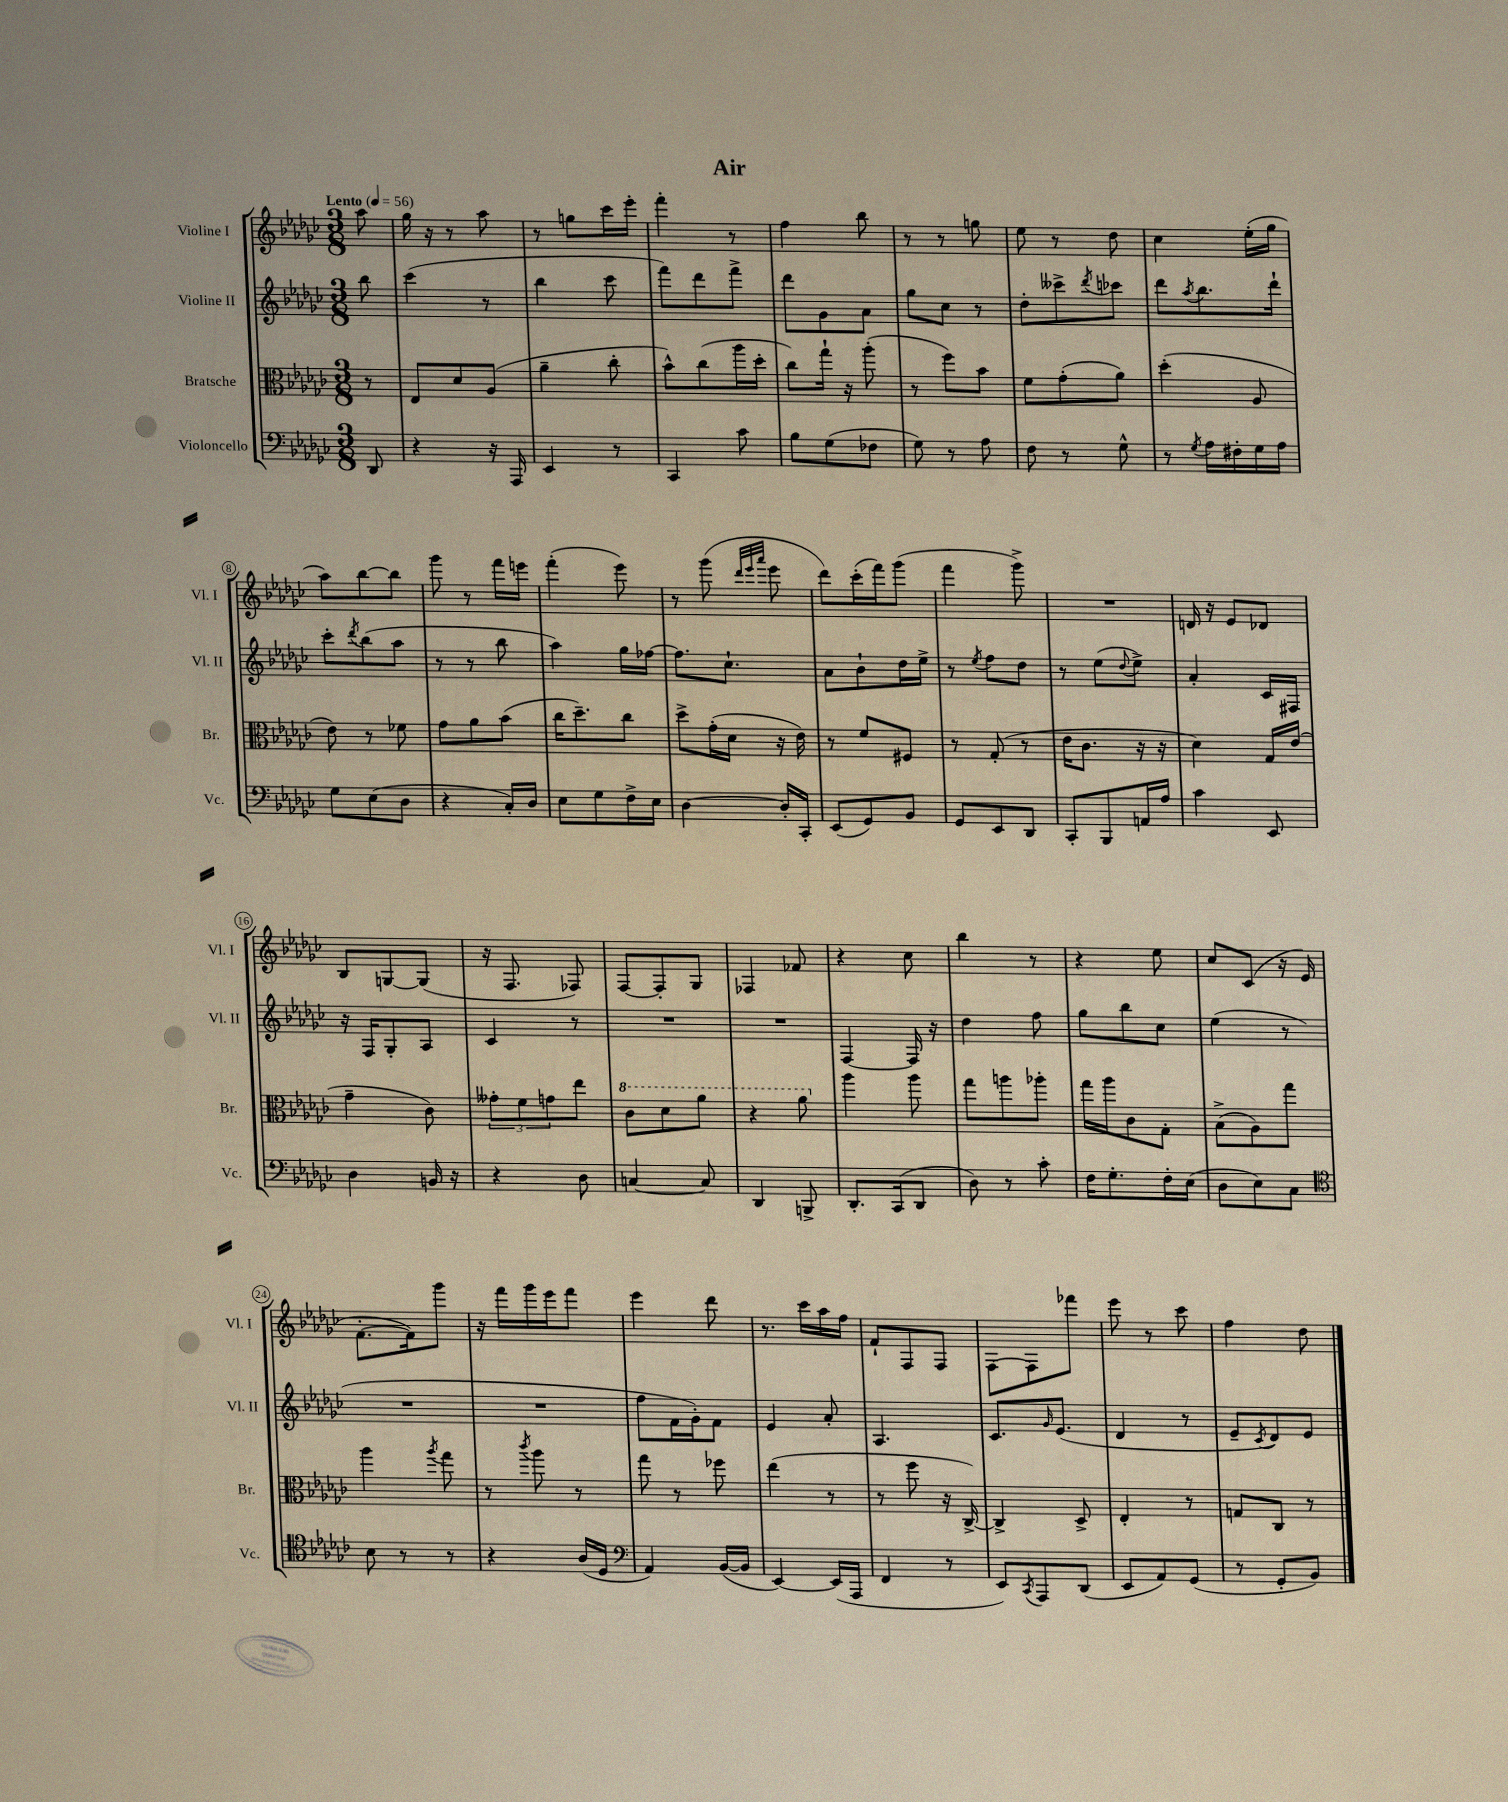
\header { title = "Air" }
<<
\new StaffGroup <<
\new Staff = "s0" \with { instrumentName = "Violine I" shortInstrumentName = "Vl. I" } {
    \clef treble \key ges \major \numericTimeSignature \time 3/8 \partial 8 \tempo "Lento" 4 = 56
    aes''8 |
    ges''16 r16 r8 aes''8 |
    r8 g''8 ces'''16 ees'''16-. |
    f'''4-. r8 |
    f''4 bes''8 |
    r8 r8 g''8 |
    ees''8 r8 des''8 |
    ces''4 ees''16-.( ges''16 |
    aes''8) bes''8~ bes''8 |
    ges'''8 r8 f'''16 e'''16 |
    f'''4-.( ees'''8) |
    r8 ges'''8( \grace { des'''32 ees'''32 aes'''32 } ees'''8 |
    des'''8) ces'''16-.( f'''16) ges'''8( |
    f'''4 ges'''8->) |
    R4. |
    d'16 r16 ees'8 des'8 |
    bes8 g8~ g8( |
    r16 f8. fes8) |
    f8~ f8-. ges8 |
    fes4 fes'8 |
    r4 ces''8 |
    bes''4 r8 |
    r4 ees''8 |
    ces''8 ces'8( r16 ees'16 |
    f'8.~-. f'16) ges'''8 |
    r16 f'''16 ges'''16 ees'''16 f'''8 |
    ees'''4 des'''8 |
    r8. ces'''16 aes''16 f''16 |
    f'8-! f8 f8 |
    f8~ f8 fes'''8 |
    ees'''8 r8 ces'''8 |
    f''4 des''8 \bar "|." |
}
\new Staff = "s1" \with { instrumentName = "Violine II" shortInstrumentName = "Vl. II" } {
    \clef treble \key ges \major \numericTimeSignature \time 3/8 \partial 8
    bes''8 |
    ces'''4( r8 |
    bes''4 ces'''8 |
    f'''8) des'''8 f'''8-> |
    des'''8 ges'8 aes'8 |
    ges''8 ces''8 r8 |
    des''8-. ceses'''8-> \acciaccatura { des'''8 } ces'''8 |
    des'''8 \acciaccatura { aes''8 } bes''8. des'''16-! |
    ces'''8-. \acciaccatura { des'''8 } bes''8( aes''8 |
    r8 r8 bes''8 |
    aes''4) ges''16 fes''16~ |
    fes''8. ces''8.-! |
    aes'8 bes'8-! des''16 ees''16-> |
    r8 \acciaccatura { ees''8 } f''8 des''8 |
    r8 ees''8( \appoggiatura { des''8 } ees''8->) |
    aes'4-. ces'16 fis16 |
    r16 f16 ges8-. aes8 |
    ces'4 r8 |
    R4. |
    R4. |
    f4~ f16 r16 |
    des''4 f''8 |
    ges''8 bes''8 ces''8 |
    ees''4( r8 |
    R4. |
    R4. |
    f''8 f'16 ges'16-.) f'8 |
    ees'4 aes'8-. |
    aes4. |
    ces'8. \grace { ges'16 } ees'8.( |
    des'4 r8 |
    ees'8-- \acciaccatura { ces'8 } des'8) ees'8 \bar "|." |
}
\new Staff = "s2" \with { instrumentName = "Bratsche" shortInstrumentName = "Br." } {
    \clef alto \key ges \major \numericTimeSignature \time 3/8 \partial 8
    r8 |
    ees8 des'8 aes8( |
    aes'4-- ces''8-. |
    bes'8-^) ces''8( aes''16 des''16-. |
    ces''8) ges''16-! r16 aes''8-.( |
    r8 f''8) bes'8 |
    f'8 ges'8-.( aes'8) |
    des''4-.( aes8 |
    ees'8) r8 fes'8 |
    ges'8 aes'8 bes'8( |
    ces''16 des''8.--) ces''8 |
    des''8-> ges'16-.( des'16 r16 ees'16) |
    r8 f'8 fis8 |
    r8 ges8-.( r8 |
    ees'16 ces'8. r16 r16 |
    des'4) ges16 ees'16( |
    ges'4-- ces'8) |
    \tuplet 3/2 { geses'8-. f'8 g'8 } ees''8 |
    \ottava #1 ces''8 des''8 aes''8 |
    r4 aes''8 \ottava #0 |
    aes''4 aes''8 |
    ges''8 a''8 aes''8-. |
    ges''16 aes''16 ces'8 ges8-. |
    bes8->( aes8) ges''8 |
    aes''4 \acciaccatura { aes''8 } ges''8 |
    r8 \acciaccatura { ces'''8 } aes''8 r8 |
    ges''8 r8 fes''8 |
    ees''4( r8 |
    r8 f''8 r16 ces16~->) |
    ces4-> des8-> |
    ees4-. r8 |
    g8 ces8 r8 \bar "|." |
}
\new Staff = "s3" \with { instrumentName = "Violoncello" shortInstrumentName = "Vc." } {
    \clef bass \key ges \major \numericTimeSignature \time 3/8 \partial 8
    des,8 |
    r4 r16 aes,,16 |
    ees,4 r8 |
    ces,4 ces'8 |
    bes8 ges8( fes8 |
    ges8) r8 aes8 |
    f8 r8 ges8-^ |
    r8 \acciaccatura { ges8 } aes16 fis16-. ges16 aes16 |
    ges8 ees8( des8 |
    r4 ces16-.) des16 |
    ees8 ges8 f16-> ees16 |
    des4~ des16-. ces,16-. |
    ees,8( ges,8) bes,8 |
    ges,8 ees,8 des,8 |
    ces,8-. bes,,8 a,16 aes16 |
    ces'4 ees,8 |
    des4 b,16 r16 |
    r4 des8 |
    c4~ c8 |
    des,4 b,,8-> |
    des,8.-. ces,16( des,8 |
    des8) r8 ces'8-. |
    f16 ges8.-. f16-. ees16( |
    des8 ees8) ces8 |
    \clef tenor bes8 r8 r8 |
    r4 aes16( des16 |
    \clef bass aes,4) bes,16~( bes,16 |
    ees,4~) ees,16( aes,,16 |
    f,4 r8 |
    ees,8) \acciaccatura { ces,8 } aes,,8 des,8( |
    ees,8 aes,8) ges,8( |
    r8 ges,8-. bes,8) \bar "|." |
}
>>
>>
\layout { \context { \Score \override BarNumber.stencil = #(make-stencil-circler 0.1 0.3 ly:text-interface::print) } }
